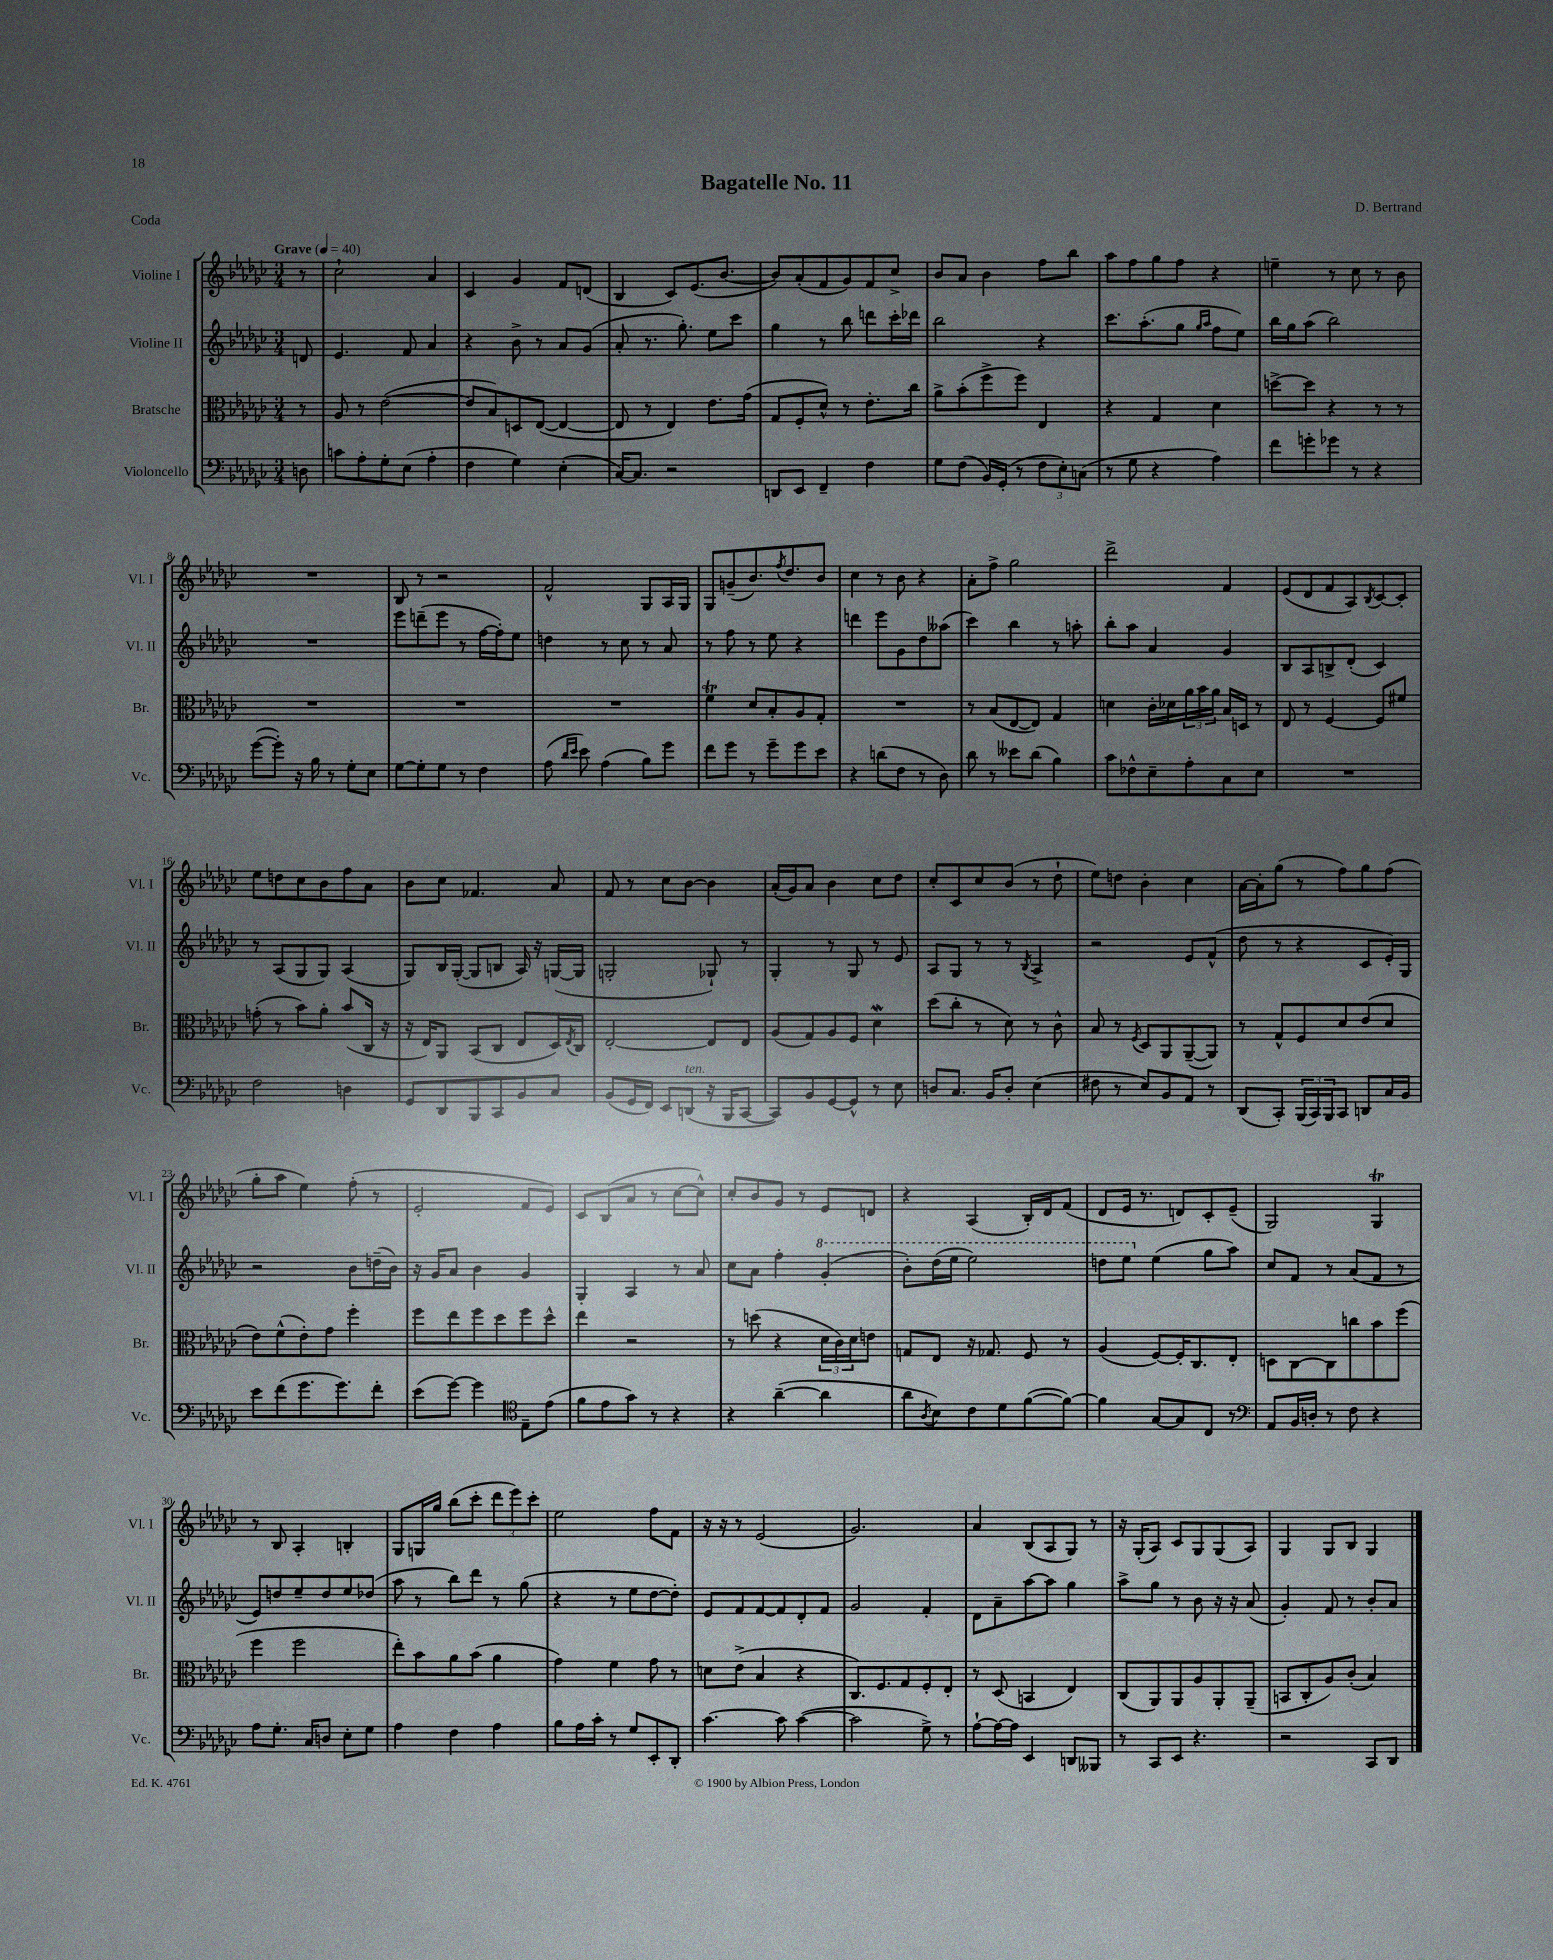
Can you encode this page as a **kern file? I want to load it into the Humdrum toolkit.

**kern	**kern	**kern	**kern
*staff4	*staff3	*staff2	*staff1
*clefF4	*clefC3	*clefG2	*clefG2
*k[b-e-a-d-g-c-]	*k[b-e-a-d-g-c-]	*k[b-e-a-d-g-c-]	*k[b-e-a-d-g-c-]
*M3/4	*M3/4	*M3/4	*M3/4
*MM40	*MM40	*MM40	*MM40
8D	8r	8d	8r
=	=	=	=
8c	8A-	4.e-	2cc-`
8A-'	8r	.	.
8G-'	([2e-	.	.
(8E-	.	8f	.
4A-'	.	4a-	4a-
=	=	=	=
4F	8e-]	4r	4c-
.	8B-)	.	.
4G-)	8D	8b-^	4g-
.	([8E-	8r	.
(4E-'	4E-_	8a-	8f
.	.	(8g-	(8d
=	=	=	=
[16C-)	8E-]	8a-'	4B-
8.C-]	.	.	.
.	8r	8.r	.
2r	4E-)	.	8c-)
.	.	8.gg-')	.
.	.	.	(8.e-
.	8.e-	8ee-	.
.	.	.	[8.b-
.	.	8ccc-	.
.	(16g-	.	.
=	=	=	=
8DD	8G-	4gg-	8b-])
8EE-	8F'	.	(8a-'
4FF~	8d-^^)	8r	8f
.	8r	8bb-	8g-)
4F	8.e-'	8ddd	8f
.	.	16ccc-'	8cc-^
.	16cc-	16ddd-	.
=	=	=	=
8G-	8a-^	2bb-	8b-
(8F	(8b-'	.	8a-
16BB-)	8ff^	.	4b-
(16GG-'	.	.	.
8r	8ff)	.	.
12F	4E-	4r	8ff
12E-')	.	.	.
.	.	.	8bb-
(12C	.	.	.
=	=	=	=
8r	4r	8.ccc-	8aa-
8G-	.	.	8ff
.	.	(8.aa-'	.
4r	4G-	.	8gg-
.	.	8gg-	8ff
.	.	16qqgg-	.
.	.	16qqaa-	.
4A-)	4d-	8ff	4r
.	.	8ee-)	.
=	=	=	=
8f	[8dd^	16bb-	4ee~
.	.	16gg-	.
8g'	8dd]	(8aa-	.
8g-	4r	2bb-)	8r
8r	.	.	8cc-
4r	8r	.	8r
.	8r	.	8b-
=	=	=	=
([8g-	2.r	2.r	2.r
8g-'])	.	.	.
16r	.	.	.
16B-	.	.	.
8r	.	.	.
8G-'	.	.	.
8E-	.	.	.
=	=	=	=
[8G-	2.r	8eee-	8B-
8G-']	.	(8ddd~	8r
8G-	.	8eee-	2r
8r	.	8r	.
4F	.	[16ff	.
.	.	16ff'])	.
.	.	8ee-	.
=	=	=	=
(8A-	2.r	4dd	2f^^
16qqd-	.	.	.
16qqe-	.	.	.
8e-)	.	.	.
(4A-	.	8r	.
.	.	8cc-	.
8B-)	.	8r	8G-
8g-	.	8a-	16A-
.	.	.	16G-
=	=	=	=
8f	4f	8r	8G-
8g-	.	8ff	(8g~
8r	8d-	8r	8.b-)
8g-~	8B-'	8ee-	.
.	.	.	8qff
.	.	.	8.dd-
8g-	8A-	4r	.
8e-	8G-'	.	8b-
=	=	=	=
4r	2.r	4ddd	4cc-
(8d	.	8eee-	8r
8F	.	8g-	8b-
8r	.	8dd-	4r
8D-)	.	(8aa--	.
=	=	=	=
8d-	8r	4ccc-)	8a-'
8r	(8B-	.	8ff^
8e--	[8E-	4bb-	2gg-
(8d-	8E-])	.	.
4B-)	4G-	8r	.
.	.	8aa'	.
=	=	=	=
8c-	4d	8bb-'	2ddd-^
8F-^^	.	8aa-	.
8E-~	16c-'	4a-	.
.	16d-	.	.
8A-'	24a-	.	.
.	24b-	.	.
.	24a-	.	.
8C-	16B-	4g-	4f
.	16D	.	.
8E-	8r	.	.
=	=	=	=
2.r	8E-	8B-	(8e-
.	8r	8A-	8d-
.	[4F	8B^	8f
.	.	(8d-'	8A-)
.	.	.	8qB-
.	8F]	4c-)	[8c-
.	8f#	.	8c-']
=	=	=	=
2F	(8g'	8r	8ee-
.	8r	(8A-	8dd
.	8b-)	8G-	8cc-
.	8a-'	8G-)	8b-
4D	(8b-	(4A-	8ff
.	16C-	.	8a-
.	16r	.	.
=	=	=	=
8GG-	16r	8G-)	8b-
.	16E-)	.	.
8DD-	8AA-	16B-	8cc-
.	.	([16G-'	.
8BBB-	(8BB-	8G-]	4.f-
8CC-	8C-	8B	.
8BB-	8E-	16A-)	.
.	.	16r	.
8C-	16D-)	([16G	8a-
.	8qE-	.	.
.	16C-	16G]	.
=	=	=	=
(8BB-	[2E-'	2G'	8f
16GG-	.	.	8r
16FF)	.	.	.
8EE-	.	.	8cc-
(8DD	.	.	[8b-
16r	8E-]	8G-`)	4b-]
16BBB-	.	.	.
[8CC-	8E-	8r	.
=	=	=	=
8CC-])	(8A-	4G-'	(16a-'
.	.	.	16g-)
8BB-	8G-)	.	8a-
[8GG-	8A-	8r	4b-
8GG-^^]	8F	8G-	.
8r	4d-	8r	8cc-
8E-	.	8e-	8dd-
=	=	=	=
8D	(8dd-	8A-	8cc-'
8.C-	8cc-'	8G-	8c-
.	8r	8r	8cc-
16BB-	.	.	.
8D'	8d-)	8r	(8b-
.	.	8qB-	.
(4E-	8r	4A-^	8r
.	8c-^^	.	8dd-`
=	=	=	=
8F#	8B-	2r	8ee-)
8r	8r	.	8dd
.	8qF	.	.
8E-)	8D-	.	4b-'
8BB-	8AA-	.	.
8AA-	([8AA-~	8e-	4cc-
8r	8AA-])	(8f^^	.
=	=	=	=
(8DD-	8r	8dd-	[16a-
.	.	.	16a-']
8CC-')	8G-^^	8r	(8gg-
(24BBB-	8F	4r	8r
24CC-)	.	.	.
24BBB-	.	.	.
8CC-	8d-	.	8ff)
8DD	(8e-	8c-	8gg-
16C-	8d-	16e-')	(8ff
16BB-	.	16G-	.
=	=	=	=
8e-	8e-)	2r	8gg-'
(8f	(8f^^	.	8aa-
8.g-	8e-')	.	4ee-)
.	8g-	.	.
8.g-)	.	.	.
.	4ff'	8b-	(8ff'
8f'	.	(16dd~	8r
.	.	16b-)	.
=	=	=	=
(8e-	8ff	16r	2e-'
.	.	16g-	.
[8g-)	8ee-	8a-	.
4g-]	8ff	4b-	.
.	8dd-	.	.
*clefC4	*	*	*
8E-~	8ff	4g-	8f
(8e-	8dd-^^	.	8e-)
=	=	=	=
8f	4ee-	4G-'	8c-
8e-	.	.	(8B-
8g-)	2r	4A-	8a-
8r	.	.	8r
4r	.	8r	[8cc-
.	.	8a-	8cc-^^])
=	=	=	=
4r	8r	8cc-	8cc-'
.	(8dd	8a-	8b-
([4a-~	4r	4ff'	8g-
.	.	.	8r
4a-]	24d-	(4gg-'	8e-
.	24c-)	.	.
.	24d-	.	.
.	8e	.	8d
=	=	=	=
8a-	8G	8bb-')	4r
8qA-	.	.	.
8B-)	8E-	(16ddd-	.
.	.	16eee-	.
8c-	16r	2eee-)	(4A-
.	8.G-	.	.
8d-	.	.	.
([8f	8F	.	16B-')
.	.	.	16d-
8f_)	8r	.	(8f
=	=	=	=
4f]	(4A-	8ddd	8d-
.	.	8eee-	16e-
.	.	.	8.r
[8G-	[8F)	(4ee-	.
8G-]	16F']	.	8d)
.	8.C-	.	.
8C-	.	8gg-	8c-'
8r	8E-'	8aa-)	(8e-~
=	=	=	=
*clefF4	*	*	*
8AA-	8D	8cc-	2G-)
16BB-	[8C-	8f	.
16D'	.	.	.
8r	8C-]	8r	.
8F	8cc	(8a-	.
4r	8b-	8f	4G-
.	(8ff	8r	.
=	=	=	=
8A-	4ff	8e-)	8r
8.G-'	.	8dd	8B-
.	2ff	8ee-~	4A-'
16C-	.	.	.
8D	.	8dd	.
8E-'	.	8ee-	4B'
8G-	.	(8dd-	.
=	=	=	=
4A-	8ee-')	8aa-	8G-
.	8b-	8r	16G
.	.	.	16gg-
4F	8a-	8bb-)	(8bb-
.	(8b-	8ddd-	8ccc-'
4A-	4a-	8r	12ddd-
.	.	.	12eee-)
.	.	(8gg-	.
.	.	.	12ccc-'
=	=	=	=
8B-	4g-)	4r	2ee-
16A-	.	.	.
16c-'	.	.	.
8r	4f	8r	.
8G-	.	8ee-	.
8EE-'	8g-	[8dd-	8ff
8DD-'	8r	8dd-'])	8f
=	=	=	=
[4.c-	8d	8e-	16r
.	.	.	16r
.	(8e-^	8f	8r
.	4B-	[8f	(2e-
8c-]	.	8f]	.
([4c-	4r	8d-'	.
.	.	8f	.
=	=	=	=
2c-]	8.C-)	2g-	2.g-)
.	8.F	.	.
.	8G-	.	.
8G-^)	8F'	4f'	.
8r	8E-'	.	.
=	=	=	=
[8A-`	8r	8d-	4a-
16A-_	(8D-	8a-~	.
16A-]	.	.	.
4EE-	4BB	[8aa-	(8B-
.	.	8aa-]	8A-
8DD	4E-)	4gg-	8G-)
8BBB--	.	.	8r
=	=	=	=
8r	(8C-	8aa-^	16r
.	.	.	(16G-'
8CC-	8AA-)	8gg-	8A-)
8EE-	8AA-	8r	8c-
4.r	8A-	8b-	8G-
.	8AA-'	16r	(8G-
.	.	16r	.
.	(8AA-~	(8a-	8A-)
=	=	=	=
2r	8BB	4g-')	4G-
.	8C-'	.	.
.	8A-)	8f	8G-
.	(8c-'	8r	8B-
8CC-	4B-)	8b-'	4G-
8DD-	.	8a-	.
==	==	==	==
*-	*-	*-	*-
